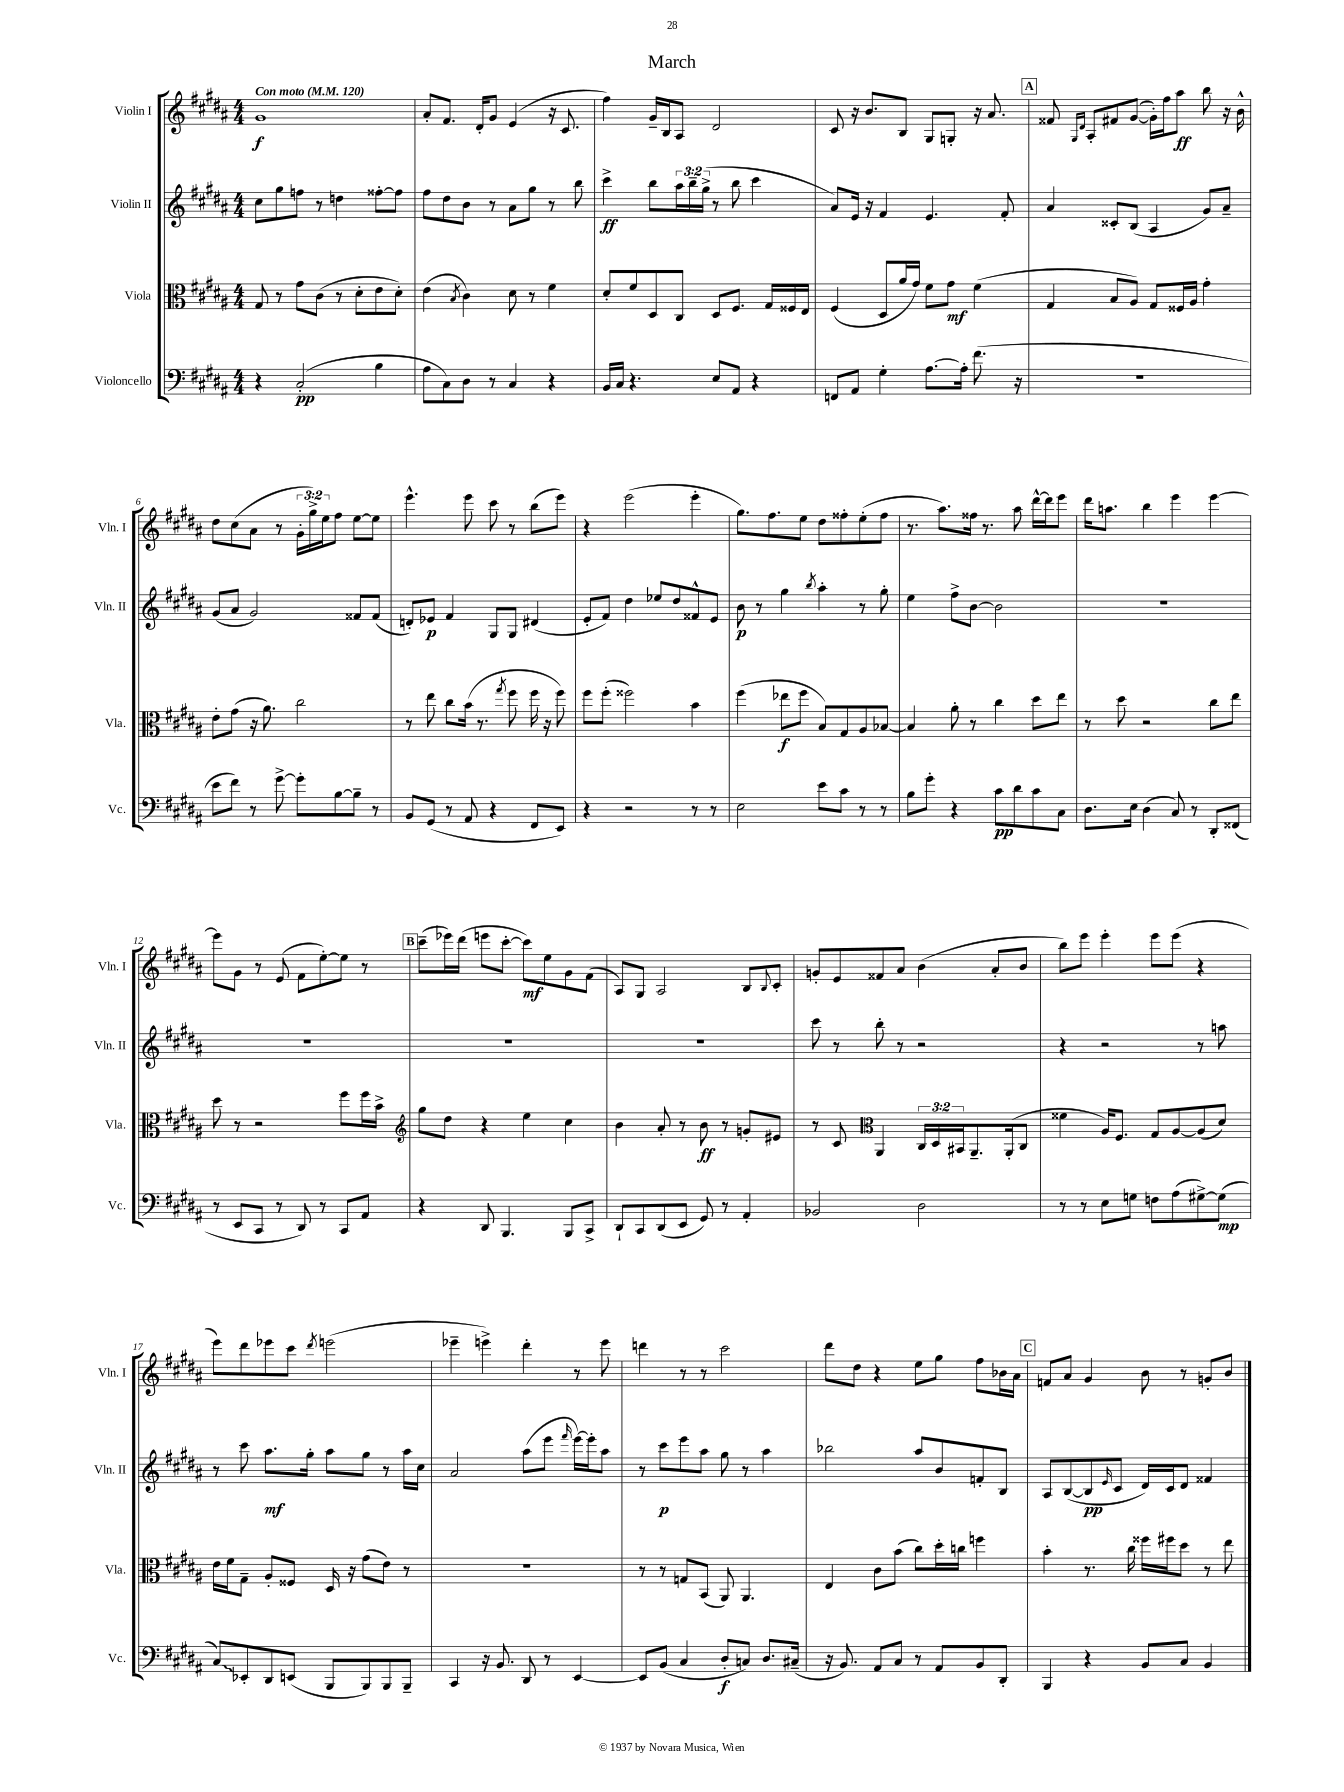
\header { title = "March" }
<<
\new StaffGroup <<
\new Staff = "s0" \with { instrumentName = "Violin I" shortInstrumentName = "Vln. I" } {
    \clef treble \key b \major \numericTimeSignature \time 4/4 \override Staff.TupletNumber.text = #tuplet-number::calc-fraction-text \tempo "Con moto" 4 = 120
    gis'1\f |
    ais'8-. fis'8. dis'16-. gis'8 e'4( r16 cis'8. |
    fis''4) gis'16-- b16 ais8 dis'2 |
    cis'8 r16 b'8. b8 gis8 g8-. r16 ais'8. |
    \mark \markup { \box "A" } fisis'8 \grace { gis16 dis'16 } ais8-. fis'8 gis'8~( gis'16-.) fis''16 ais''8\ff b''8 r16 b'16-^ |
    dis''8 cis''8( ais'8 r8 \tuplet 3/2 { gis'16-. gis''16->) e''16 } fis''8 e''8~ e''8 |
    e'''4.-^ e'''8 cis'''8 r8 b''8( e'''8) |
    r4 e'''2( e'''4-. |
    gis''8.) fis''8. e''8 dis''8 fisis''8-. e''8-.( fisis''8 |
    r8. ais''8.) fisis''16 r8. ais''8 dis'''16~-^ dis'''16 e'''8 |
    dis'''16 a''8. b''4 e'''4 e'''4~ |
    e'''8 gis'8 r8 e'8( fis'8 e''8~-.) e''8 r8 |
    \mark \markup { \box "B" } cis'''8--( ees'''16) dis'''16( e'''8 cis'''8~-. cis'''8\mf) e''8 gis'8 fis'8( |
    ais8) gis8 ais2 b8 \appoggiatura { b8 } cis'8-. |
    g'8-. e'8 fisis'8 ais'8 b'4( ais'8-. b'8 |
    b''8) e'''8 e'''4-. e'''8 e'''8( r4 |
    e'''8) dis'''8 ees'''8 cis'''8 \acciaccatura { dis'''8 } e'''2( |
    ees'''4-- e'''4->) dis'''4-. r8 e'''8 |
    d'''4 r8 r8 cis'''2 |
    dis'''8 dis''8 r4 e''8 gis''8 fis''8 bes'16 ais'16 |
    \mark \markup { \box "C" } f'8 ais'8 gis'4 b'8 r8 g'8-. b'8 \bar "|." |
}
\new Staff = "s1" \with { instrumentName = "Violin II" shortInstrumentName = "Vln. II" } {
    \clef treble \key b \major \numericTimeSignature \time 4/4 \override Staff.TupletNumber.text = #tuplet-number::calc-fraction-text
    cis''8 gis''8 f''8 r8 d''4 fisis''8~-. fisis''8 |
    fis''8 dis''8 b'8 r8 ais'8 gis''8 r8 b''8 |
    cis'''4->\ff b''8 \tuplet 3/2 { ais''16 b''16-- gis''16->( } r8 b''8 cis'''4 |
    ais'8) e'16 r16 fis'4 e'4. fis'8-. |
    \mark \markup { \box "A" } ais'4 cisis'8-. b8( ais4 gis'8) ais'8-- |
    gis'8( ais'8 gis'2) fisis'8 fisis'8( |
    d'8-.) ees'8\p fis'4 gis8 gis8 dis'4( |
    e'8-. fis'8) dis''4 ees''8 dis''8 fisis'8-^ e'8 |
    b'8\p r8 gis''4 \acciaccatura { b''8 } ais''4-. r8 gis''8-. |
    e''4 fis''8-> b'8~ b'2 |
    R1 |
    R1 |
    \mark \markup { \box "B" } R1 |
    R1 |
    cis'''8 r8 b''8-. r8 r2 |
    r4 r2 r8 a''8 |
    r8 cis'''8 ais''8.\mf gis''16-. ais''8 gis''8 r8 ais''16 cis''16 |
    ais'2 ais''8( e'''8 \grace { fis'''16 } e'''16~) e'''16-. ais''8 |
    r8 cis'''8\p e'''8 ais''8 gis''8 r8 ais''4 |
    bes''2 ais''8 b'8 f'8-. b8 |
    \mark \markup { \box "C" } ais8 b8~( b8\pp \grace { e'16 } cis'8 dis'16) cis'16 dis'8 fisis'4 \bar "|." |
}
\new Staff = "s2" \with { instrumentName = "Viola" shortInstrumentName = "Vla." } {
    \clef alto \key b \major \numericTimeSignature \time 4/4 \override Staff.TupletNumber.text = #tuplet-number::calc-fraction-text
    gis8 r8 gis'8 cis'8( r8 dis'8-. e'8 dis'8-.) |
    e'4( \acciaccatura { b8 } cis'4) dis'8 r8 fis'4 |
    dis'8-. fis'8 dis8 cis8 dis8 fis8. gis16 fisis16 e16 |
    fis4( dis8 ais'16 gis'16) fis'8 gis'8\mf fis'4( |
    \mark \markup { \box "A" } gis4 b8 ais8) gis8 fisis16 ais16 gis'4-. |
    e'8-. gis'8( r16 ais'8.) cis''2 |
    r8 e''8 cis''8 b'16( r8. \acciaccatura { gis''8 } fis''8 fis''16 r16 fis''8) |
    fis''8 fis''8-.( fisis''2) b'4 |
    fis''4( ees''8\f fis''8 b8) gis8 ais8 bes8~ |
    bes4 ais'8-. r8 cis''4 dis''8 e''8 |
    r8 dis''8 r2 cis''8 e''8 |
    dis''8 r8 r2 fis''8 fis''16 b'16-> |
    \mark \markup { \box "B" } \clef treble gis''8 dis''8 r4 e''4 cis''4 |
    b'4 ais'8-. r8 b'8\ff r8 g'8-. eis'8 |
    r8 cis'8 \clef alto ais,4 \tuplet 3/2 { cis16 dis16 bis,16 } ais,8.-- ais,16-.( cis8 |
    fisis'4 ais16) fis8. gis8 ais8~ ais8( dis'8) |
    e'16 fis'16 gis8-- ais8-. fisis8 dis16 r16 gis'8( e'8) r8 |
    R1 |
    r8 r8 g8 b,8( ais,8) ais,4. |
    e4 cis'8 b'8( cis''8) dis''16-. c''16 f''4 |
    \mark \markup { \box "C" } b'4-. r8. cis''16 fisis''16 fis''16 dis''8 r8 e''8 \bar "|." |
}
\new Staff = "s3" \with { instrumentName = "Violoncello" shortInstrumentName = "Vc." } {
    \clef bass \key b \major \numericTimeSignature \time 4/4
    r4 cis2-.\pp( b4 |
    ais8 cis8) dis8 r8 cis4 r4 |
    b,16 cis16 r4. e8 ais,8 r4 |
    f,8 ais,8 gis4-. ais8.~ ais16-. fis'8.( r16 |
    \mark \markup { \box "A" } R1 |
    e'8 fis'8) r8 gis'8~-> gis'8-. b8~ b8-- r8 |
    b,8 gis,8( r8 ais,8 r4 fis,8 e,8) |
    r4 r2 r8 r8 |
    e2 e'8 cis'8 r8 r8 |
    b8 gis'8-. r4 cis'8\pp dis'8 cis'8 cis8 |
    dis8. e16 dis4( cis8) r8 dis,8-. fisis,8( |
    r8 e,8 cis,8 r8 dis,8) r8 cis,8 ais,8 |
    \mark \markup { \box "B" } r4 dis,8 b,,4. b,,8 cis,8-> |
    dis,8-! cis,8 dis,8( e,8 gis,8) r8 ais,4-. |
    bes,2 dis2 |
    r8 r8 e8 g8 f8 ais8( gis8~->) gis8\mp( |
    \once \override Glissando.style = #'zigzag cis8\glissando) ees,8-. dis,8 e,8( b,,8 b,,8) b,,8 b,,8-- |
    cis,4 r16 b,8. dis,8 r8 e,4~ |
    e,8 b,8( cis4 dis8-.\f c8) dis8. cis16--( |
    r16 b,8.) ais,8 cis8 r8 ais,8 b,8 dis,8-. |
    \mark \markup { \box "C" } b,,4 r4 b,8 cis8 b,4 \bar "|." |
}
>>
>>
